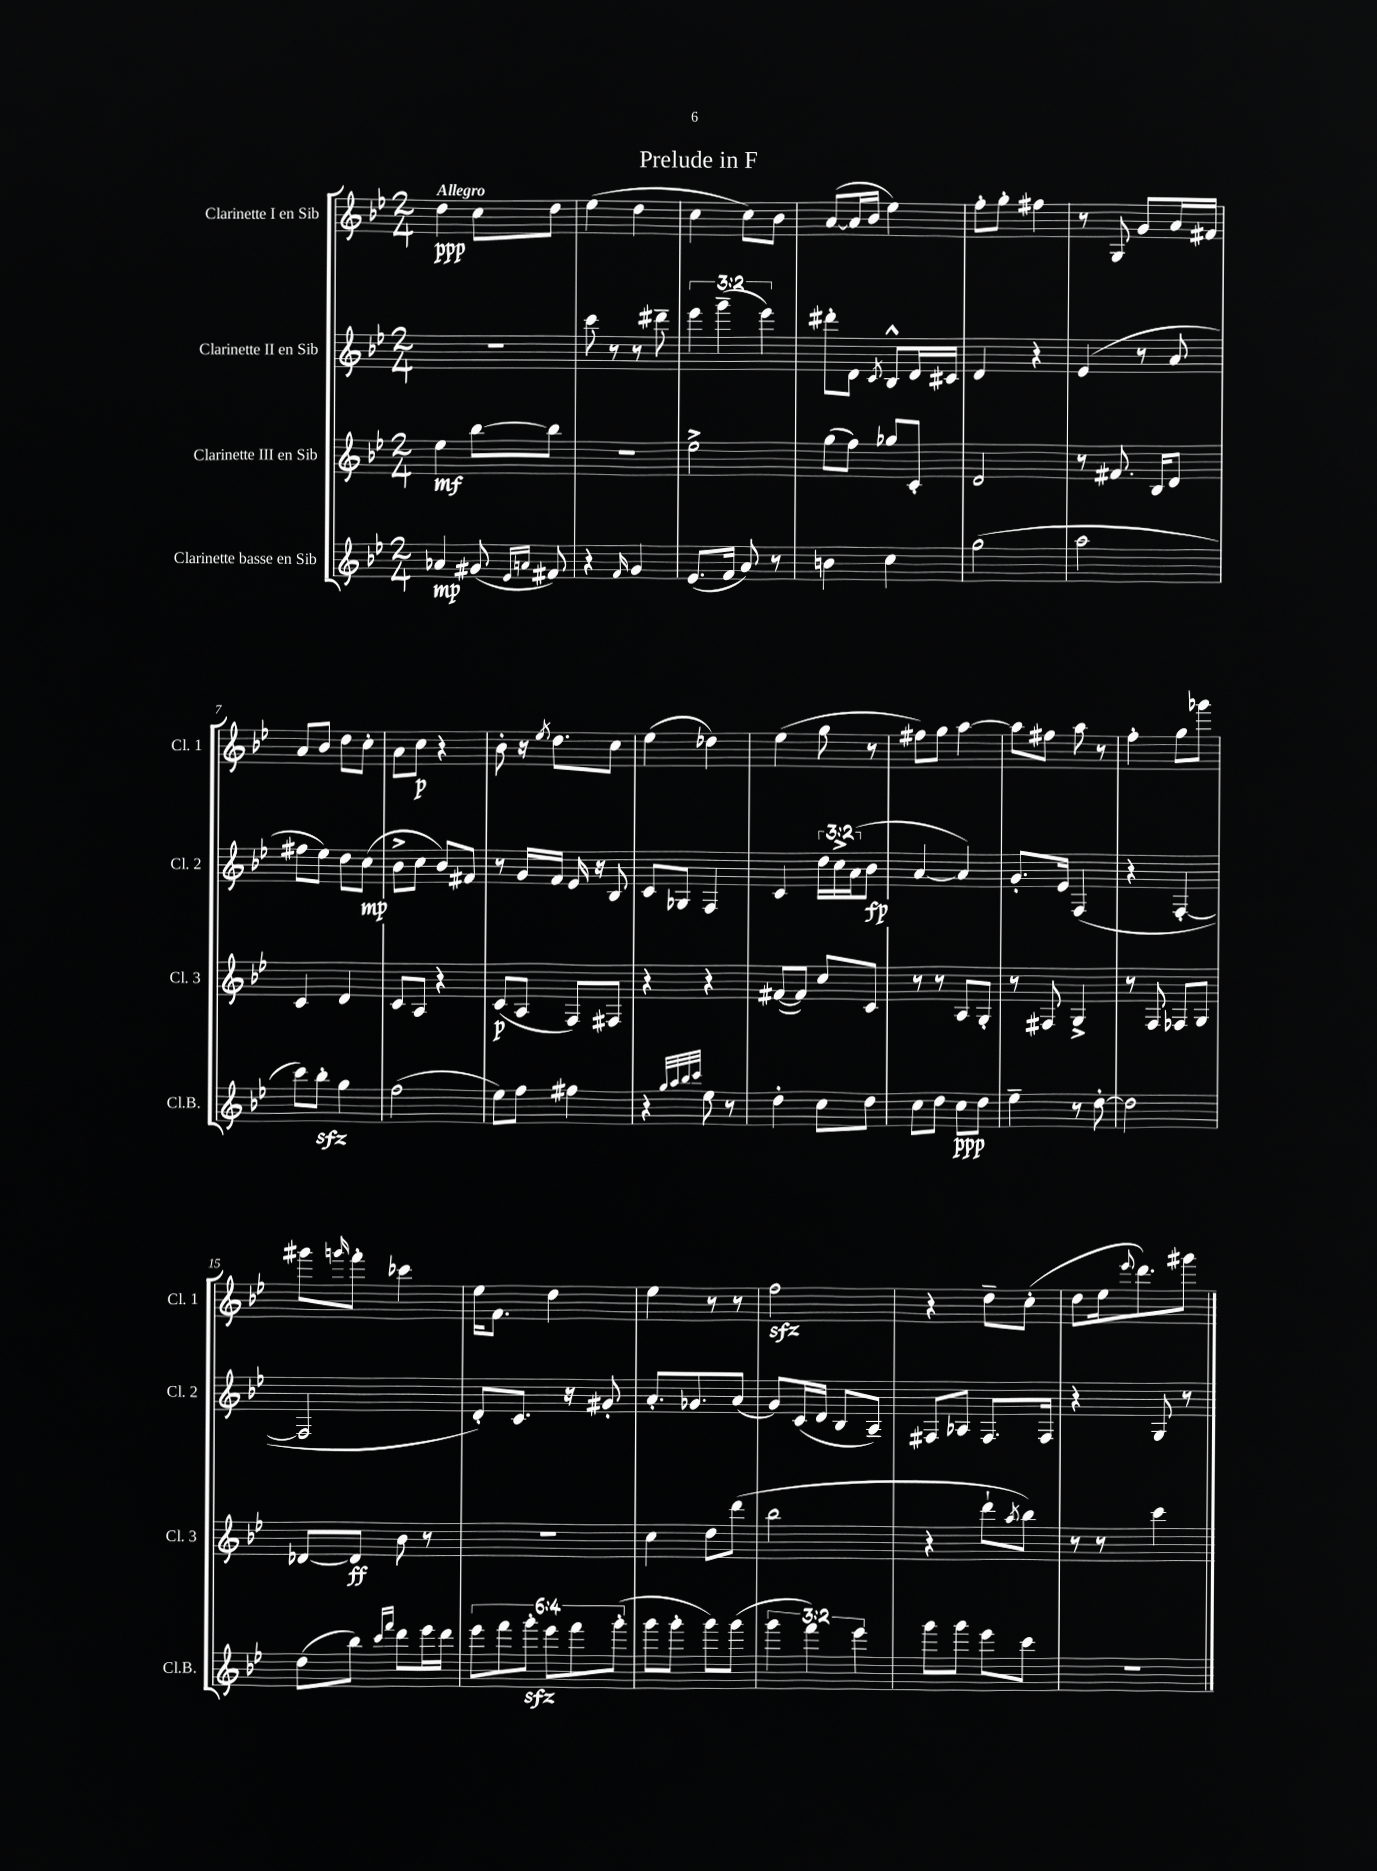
\header { title = "Prelude in F" }
<<
\new StaffGroup <<
\new Staff = "s0" \with { instrumentName = "Clarinette I en Sib" shortInstrumentName = "Cl. 1" } {
    \clef treble \key bes \major \numericTimeSignature \time 2/4 \tempo "Allegro"
    d''4\ppp c''8 d''8 |
    ees''4( d''4 |
    c''4 c''8) bes'8 |
    a'8~( a'16 bes'16 ees''4) |
    f''8-. g''8-. fis''4 |
    r8 g8 g'8 a'16 fis'16 |
    a'8 bes'8 d''8 c''8-. |
    a'8 c''8\p r4 |
    bes'8-. r16 \acciaccatura { ees''8 } d''8. c''8 |
    ees''4( des''4) |
    ees''4( g''8 r8 |
    fis''8) g''8 a''4~ |
    a''8 fis''8 a''8 r8 |
    f''4-. g''8 ges'''8 |
    gis'''8 \grace { g'''16 } f'''8-. ces'''4 |
    ees''16 f'8. d''4 |
    ees''4 r8 r8 |
    f''2\sfz |
    r4 d''8-- c''8-.( |
    d''8 ees''16 \appoggiatura { ees'''8 } d'''8.) gis'''8 \bar "|." |
}
\new Staff = "s1" \with { instrumentName = "Clarinette II en Sib" shortInstrumentName = "Cl. 2" } {
    \clef treble \key bes \major \numericTimeSignature \time 2/4 \override Staff.TupletNumber.text = #tuplet-number::calc-fraction-text
    R2 |
    c'''8 r8 r8 dis'''8-- |
    \tuplet 3/2 { ees'''4 g'''4--( ees'''4) } |
    dis'''8-. d'8 \acciaccatura { c'8 } bes8-^ d'16 cis'16 |
    d'4 r4 |
    ees'4( r8 a'8 |
    fis''8 ees''8) d''8 c''8\mp( |
    bes'8-> c''8 bes'8) fis'8 |
    r8 g'16 f'16 ees'16 r16 bes8 |
    c'8 ges8 f4 |
    c'4 \tuplet 3/2 { d''16 c''16-> a'16( } bes'8\fp |
    a'4~ a'4) |
    g'8.-. ees'16 f4( |
    r4 f4~-. |
    f2 |
    d'8-.) c'8. r16 gis'8-. |
    a'8.-. ges'8. a'8( |
    g'8) c'16( d'16 bes8 a8--) |
    fis8 aes8 fis8. fis16 |
    r4 g8 r8 \bar "|." |
}
\new Staff = "s2" \with { instrumentName = "Clarinette III en Sib" shortInstrumentName = "Cl. 3" } {
    \clef treble \key bes \major \numericTimeSignature \time 2/4
    ees''4\mf bes''8~ bes''8 |
    R2 |
    ees''2-> |
    g''8( f''8) ges''8 c'8-. |
    d'2 |
    r8 fis'8. bes16 d'8 |
    c'4 d'4 |
    c'8 a8 r4 |
    c'8\p( a8 f8) fis8 |
    r4 r4 |
    fis'8~( fis'8) c''8 c'8 |
    r8 r8 a8 g8-. |
    r8 fis8 g4-> |
    r8 f8 fes8 g8 |
    des'8~ des'8\ff bes'8 r8 |
    r2 |
    c''4 d''8 d'''8( |
    bes''2 |
    r4 d'''8-! \acciaccatura { a''8 } bes''8) |
    r8 r8 c'''4 \bar "|." |
}
\new Staff = "s3" \with { instrumentName = "Clarinette basse en Sib" shortInstrumentName = "Cl.B." } {
    \clef treble \key bes \major \numericTimeSignature \time 2/4 \override Staff.TupletNumber.text = #tuplet-number::calc-fraction-text
    aes'4\mp gis'8( \grace { ees'16 a'16 } fis'8) |
    r4 \grace { f'16 } g'4 |
    ees'8.( f'16 a'8) r8 |
    b'4 c''4 |
    g''2( |
    a''2 |
    c'''8) bes''8-.\sfz g''4 |
    f''2( |
    ees''8) f''8 fis''4 |
    r4 \grace { g''32 a''32 bes''32 c'''32 } ees''8 r8 |
    d''4-. c''8 d''8 |
    c''8 d''8 c''8\ppp d''8 |
    ees''4-- r8 d''8~-. |
    d''2 |
    d''8( bes''8) \grace { c'''16 f'''16 } d'''8 ees'''16 d'''16 |
    \tuplet 6/4 { ees'''8 f'''8 g'''8-.\sfz ees'''8 f'''8 g'''8-.( } |
    g'''8 g'''8-. g'''8) g'''8( |
    \tuplet 3/2 { g'''4 f'''4) ees'''4 } |
    g'''8 g'''8 ees'''8 c'''8 |
    R2 \bar "|." |
}
>>
>>
